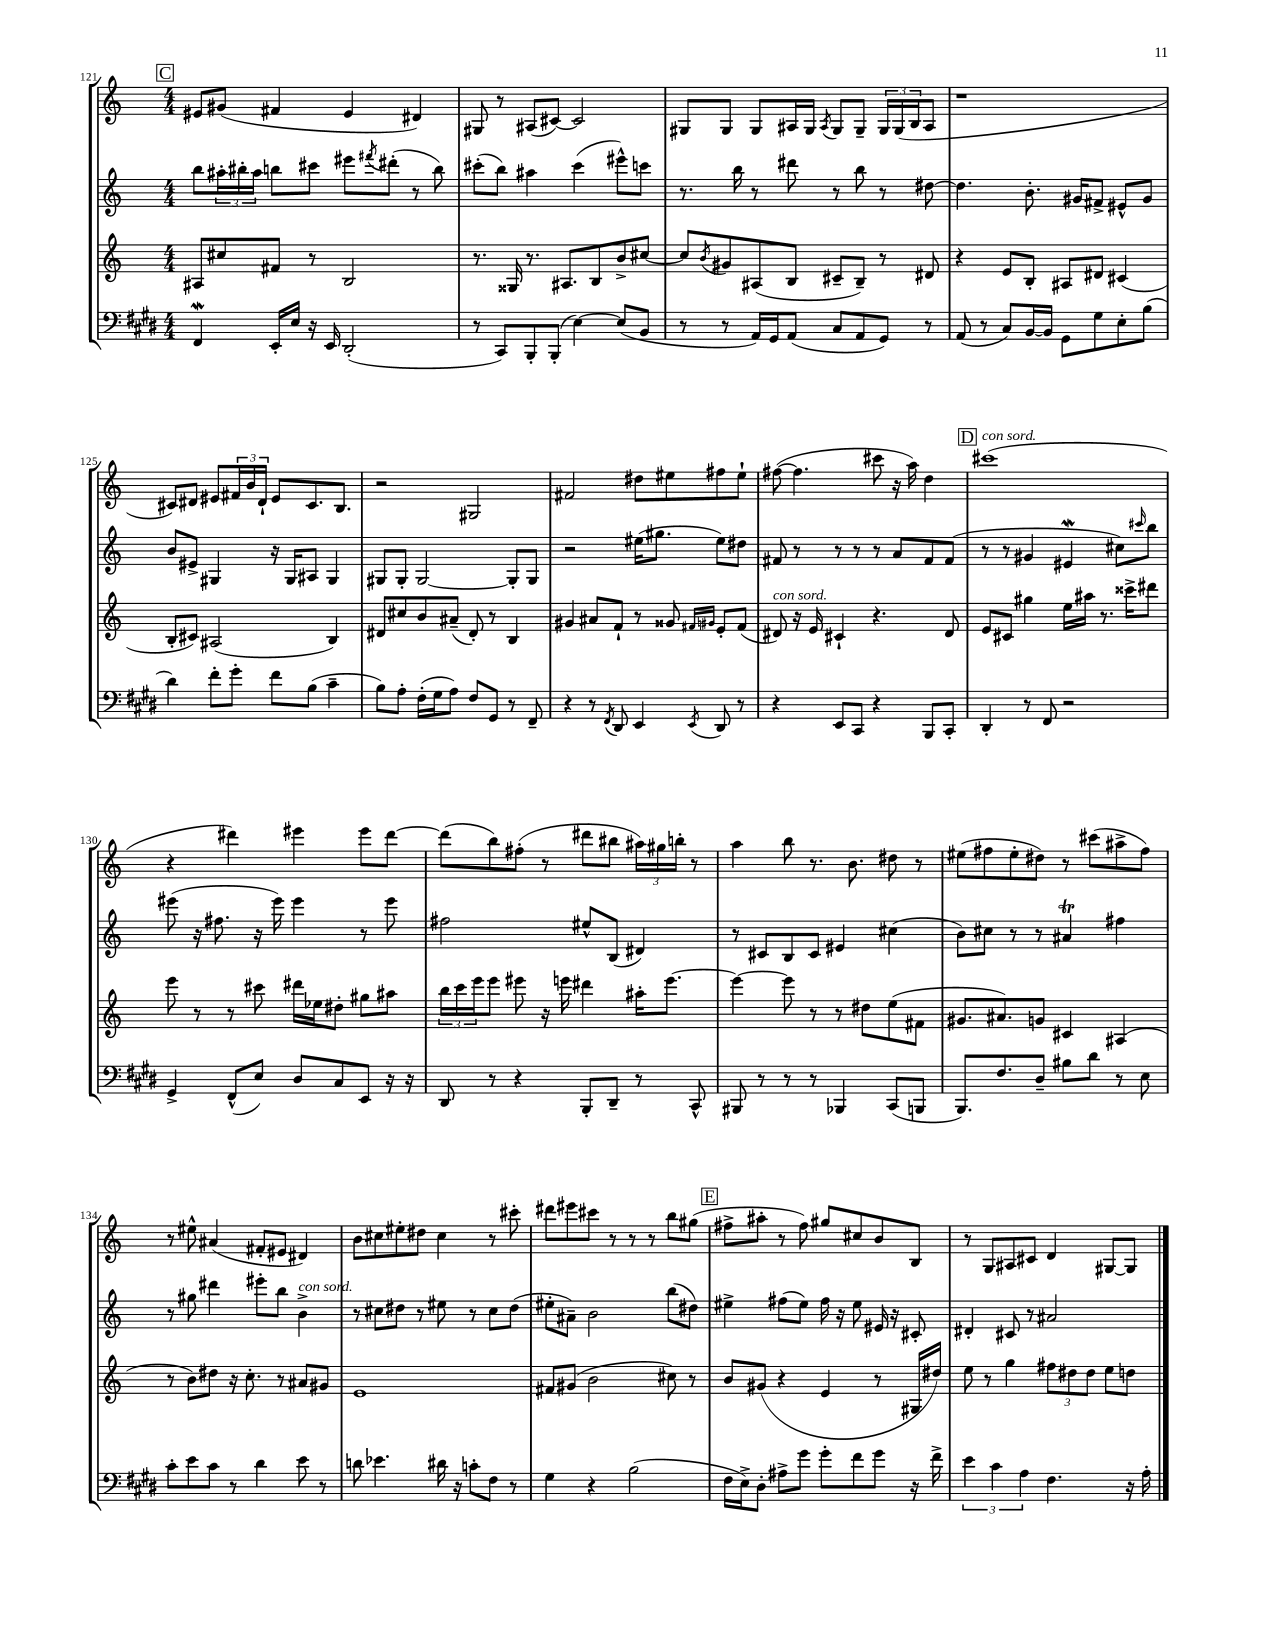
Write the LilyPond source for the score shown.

<<
\new StaffGroup <<
\new Staff = "s0" {
    \clef treble \key c \major \numericTimeSignature \time 4/4
    \mark \markup { \box "C" } eis'8 gis'8( fis'4 eis'4 dis'4) |
    gis8 r8 ais8( cis'8~) cis'2 |
    gis8 gis8 gis8 ais16 gis16 \acciaccatura { ais8 } gis8 gis8-- \tuplet 3/2 { gis16 gis16( b16 } ais8 |
    r1 |
    cis'8) dis'8 eis'8 \tuplet 3/2 { fis'16 b'16 dis'16-! } eis'8 cis'8. b8. |
    r2 gis2 |
    fis'2 dis''8 eis''8 fis''8 eis''8-! |
    fis''8~( fis''4. cis'''8 r16 a''16) d''4 |
    \mark \markup { \box "D" } cis'''1^\markup { \italic "con sord." }( |
    r4 dis'''4) eis'''4 eis'''8 dis'''8~ |
    dis'''8( b''8) fis''8-.( r8 dis'''8 bis''8 \tuplet 3/2 { ais''16) gis''16 b''16-. } r8 |
    a''4 b''8 r8. b'8. dis''8 r8 |
    eis''8( fis''8 eis''8-. dis''8) r8 cis'''8( ais''8-> fis''8) |
    r8 eis''8-^ ais'4( fis'8-. eis'8 dis'4) |
    b'8 cis''8 eis''8-. dis''8 cis''4 r8 cis'''8-. |
    dis'''8 eis'''8 cis'''8 r8 r8 r8 b''8 gis''8( |
    \mark \markup { \box "E" } fis''8-> ais''8-. r8 fis''8) gis''8 cis''8 b'8 b8 |
    r8 g8 ais8 cis'8 d'4 gis8~ gis8 \bar "|." |
}
\new Staff = "s1" {
    \clef treble \key c \major \numericTimeSignature \time 4/4
    \mark \markup { \box "C" } b''8 \tuplet 3/2 { ais''16-. bis''16-. ais''16 } b''8 cis'''8 eis'''8 \acciaccatura { fis'''8 } dis'''8-.( r8 b''8) |
    cis'''8-.( b''8) ais''4 cis'''4( eis'''8-^) c'''8 |
    r8. b''16 r8 dis'''8 r8 b''8 r8 dis''8~ |
    dis''4. b'8.-. gis'16 fis'8-> eis'8-^ gis'8 |
    b'8 eis'8-> gis4 r16 gis16 ais8 gis4 |
    gis8 gis8-. gis2~ gis8-. gis8 |
    r2 eis''16( gis''8. eis''8) dis''8 |
    fis'8 r8 r8 r8 r8 a'8 fis'8 fis'8( |
    \mark \markup { \box "D" } r8 r8 gis'4 eis'4\mordent cis''8) \grace { cis'''16 } b''8 |
    eis'''8( r16 fis''8. r16 eis'''16) eis'''4 r8 eis'''8 |
    fis''2 eis''8-^ b8( dis'4) |
    r8 cis'8 b8 cis'8 eis'4 cis''4( |
    b'8) cis''8 r8 r8 ais'4\trill fis''4 |
    r8 gis''8 dis'''4 eis'''8-. b''8 b'4->^\markup { \italic "con sord." } |
    r8 cis''8 dis''8 r8 eis''8 r8 cis''8 dis''8( |
    eis''8-. ais'8--) b'2 b''8( dis''8) |
    \mark \markup { \box "E" } eis''4-> fis''8( eis''8) fis''16 r16 eis''8 eis'16 r16 cis'8-. |
    dis'4-. cis'8 r8 ais'2 \bar "|." |
}
\new Staff = "s2" {
    \clef treble \key c \major \numericTimeSignature \time 4/4
    \mark \markup { \box "C" } ais8 cis''8 fis'8 r8 b2 |
    r8. gisis16 r8. ais8. b8 b'8-> cis''8~ |
    cis''8 \acciaccatura { b'8 } gis'8 ais8( b8 cis'8-- b8--) r8 dis'8 |
    r4 e'8 b8-. ais8 dis'8 cis'4( |
    b8-. cis'8) ais2( b4) |
    dis'8 cis''8 b'8 ais'8--( dis'8-.) r8 b4 |
    gis'4 ais'8 f'8-! r8 gisis'8 \grace { fis'16 gis'16 } e'8-. fis'8( |
    dis'8^\markup { \italic "con sord." }) r16 e'16 cis'4-! r4. dis'8 |
    \mark \markup { \box "D" } e'8 cis'8 gis''4 e''16 ais''16 r8. cisis'''16-> dis'''8 |
    e'''8 r8 r8 cis'''8 dis'''16 ees''16 dis''8-. gis''8 ais''8 |
    \tuplet 3/2 { b''16 c'''16 e'''16 } e'''8 eis'''8 r16 e'''16 dis'''4 ais''16-. e'''8.~ |
    e'''4~ e'''8 r8 r8 dis''8 e''8( fis'8 |
    gis'8. ais'8.) g'8 cis'4 ais4( |
    r8 b'8) dis''8 r16 c''8.-. r8 ais'8 gis'8 |
    e'1 |
    fis'8 gis'8( b'2 cis''8) r8 |
    \mark \markup { \box "E" } b'8 gis'8( r4 e'4 r8 gis16 dis''16) |
    e''8 r8 g''4 \tuplet 3/2 { fis''8 dis''8 dis''8 } e''8 d''8 \bar "|." |
}
\new Staff = "s3" {
    \clef bass \key e \major \numericTimeSignature \time 4/4
    \mark \markup { \box "C" } fis,4\mordent e,16-. e16 r16 e,16 dis,2-.( |
    r8 cis,8) b,,8-. b,,8-.( e4~) e8( b,8 |
    r8 r8 a,16) gis,16 a,8( cis8 a,8 gis,8) r8 |
    a,8( r8 cis8) b,16~ b,16 gis,8 gis8 e8-. b8( |
    dis'4) fis'8-. gis'8-. fis'8 b8( cis'4-- |
    b8) a8-. fis16-.( gis16 a8) fis8 gis,8 r8 fis,8-- |
    r4 r8 \acciaccatura { fis,8 } dis,8 e,4 \acciaccatura { e,8 } dis,8 r8 |
    r4 e,8 cis,8 r4 b,,8 cis,8-. |
    \mark \markup { \box "D" } dis,4-. r8 fis,8 r2 |
    gis,4-> fis,8-^( e8) dis8 cis8 e,8 r16 r16 |
    dis,8 r8 r4 b,,8-. dis,8-- r8 cis,8-^ |
    bis,,8 r8 r8 r8 bes,,4 cis,8( b,,8 |
    b,,8.) fis8. dis8-- bis8 dis'8 r8 e8 |
    cis'8-. e'8 cis'8 r8 dis'4 e'8 r8 |
    d'8 ees'4. dis'16 r16 c'8-. fis8 r8 |
    gis4 r4 b2( |
    \mark \markup { \box "E" } fis16 e16->) dis8-. ais8-> gis'8 gis'8-. fis'8 gis'8 r16 fis'16-> |
    \tuplet 3/2 { e'4 cis'4 a4 } fis4. r16 a16-. \bar "|." |
}
>>
>>
\layout { \context { \Score currentBarNumber = #121 } }
